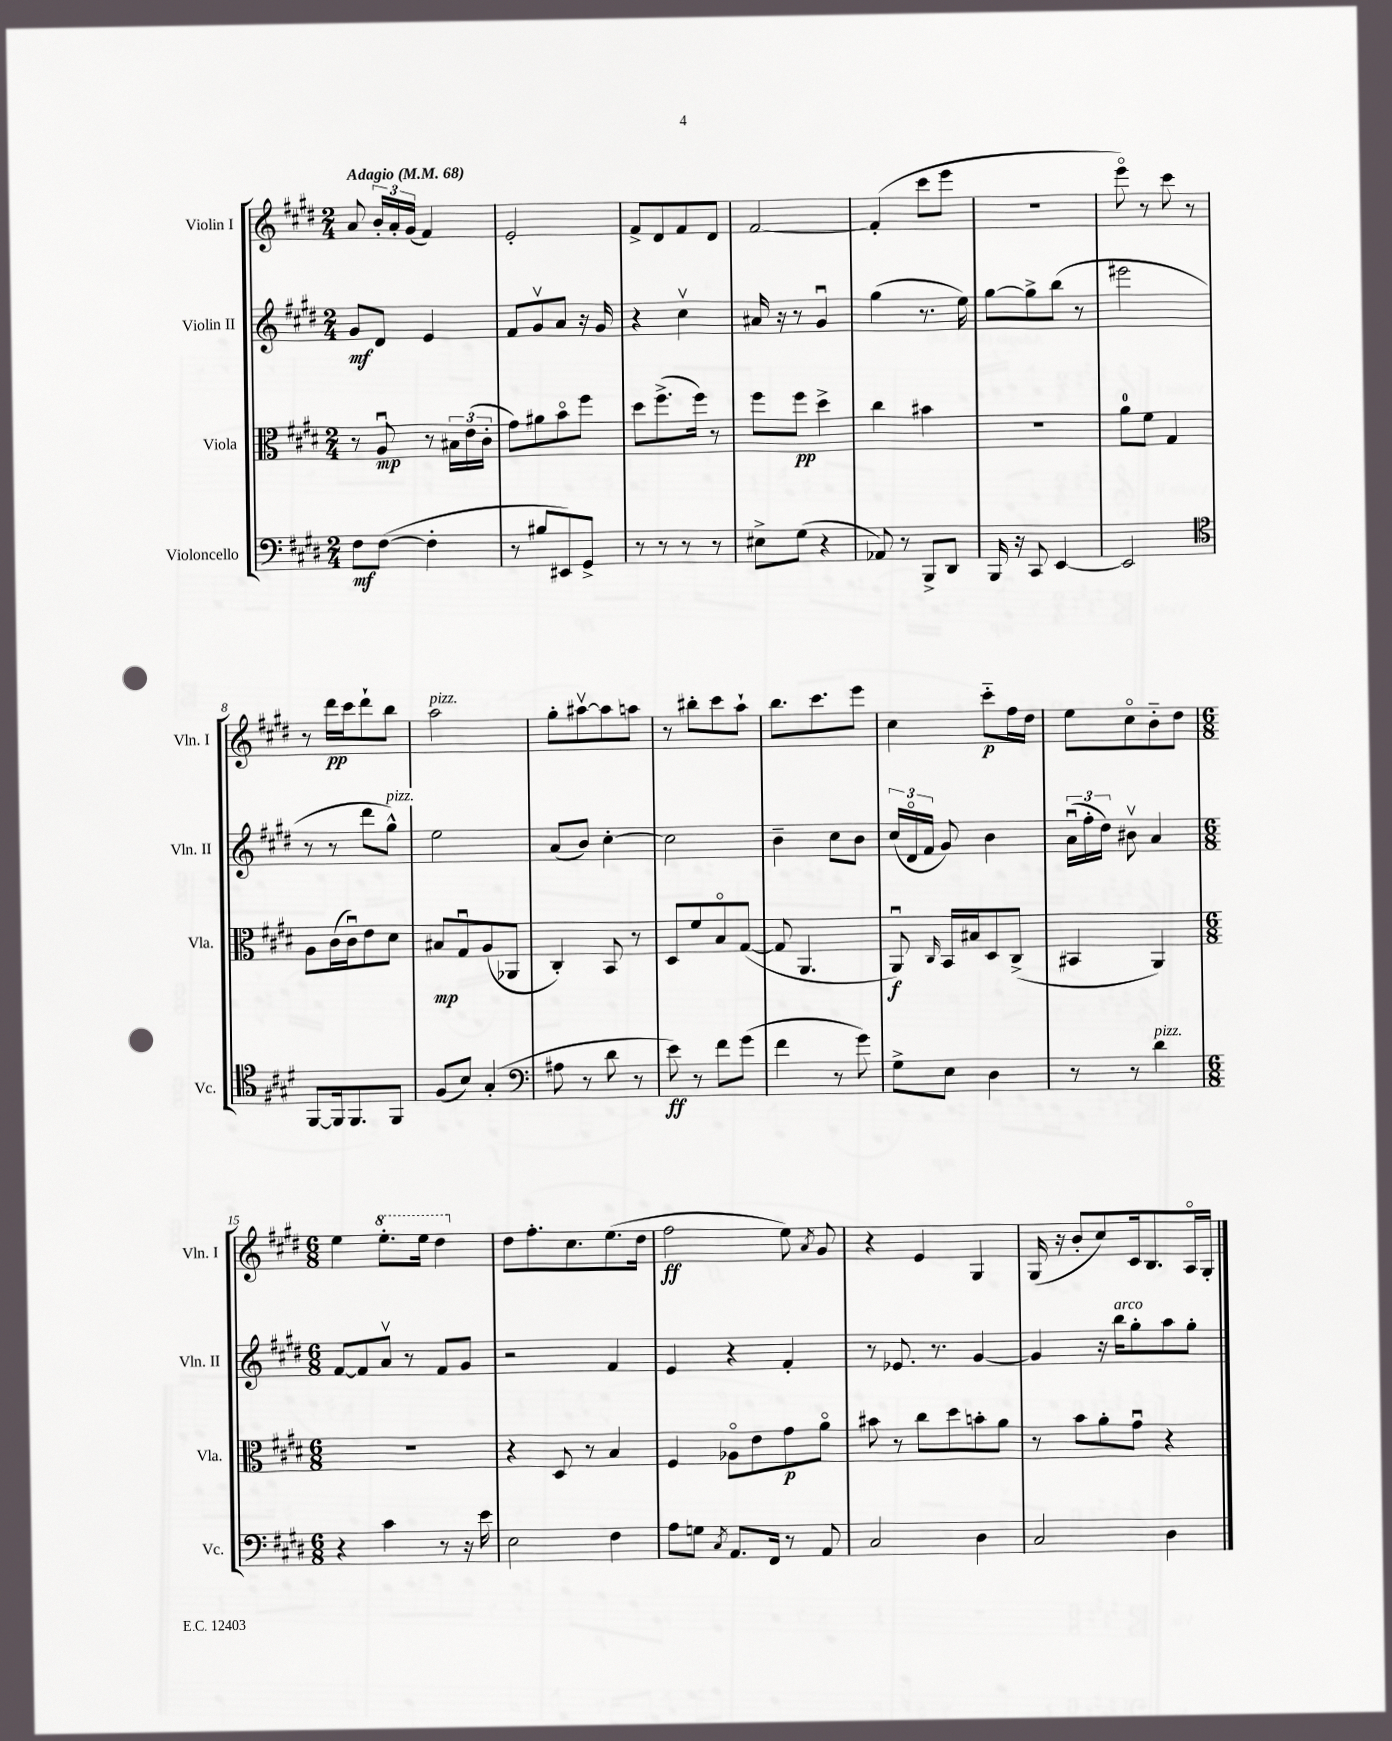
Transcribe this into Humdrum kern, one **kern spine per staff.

**kern	**kern	**kern	**kern
*staff4	*staff3	*staff2	*staff1
*clefF4	*clefC3	*clefG2	*clefG2
*k[f#c#g#d#]	*k[f#c#g#d#]	*k[f#c#g#d#]	*k[f#c#g#d#]
*M2/4	*M2/4	*M2/4	*M2/4
*MM68	*MM68	*MM68	*MM68
8F#	8r	8g#	8a
([8F#	8Au	8d#	24b'
.	.	.	24a'
.	.	.	(24g#
4F#']	8r	4e	4f#)
.	24B#	.	.
.	(24e	.	.
.	24c#'	.	.
=	=	=	=
8r	8g#)	8f#	2e'
8B#	8a#	8g#v	.
8EE#)	8bo	8a	.
8GG#^	8ff#	16r	.
.	.	16g#	.
=	=	=	=
8r	8dd#	4r	8f#^
8r	(8.ff#^	.	8d#
8r	.	4cc#v	8f#
.	16ff#)	.	.
8r	8r	.	8d#
=	=	=	=
8E#^	8ff#	16a#	[2f#
.	.	16r	.
(8G#	8ff#	8r	.
4r	4dd#^	4g#u	.
=	=	=	=
8AA-)	4cc#	(4gg#	(4f#']
8r	.	.	.
8BBB^	4b#	8.r	8ccc#
8DD#	.	.	8eee
.	.	16ee)	.
=	=	=	=
16BBB	2r	[8gg#	2r
16r	.	.	.
8CC#	.	8gg#^]	.
[4EE	.	(8bb	.
.	.	8r	.
=	=	=	=
2EE]	8a	2eee#	8eeeo)
.	8f#	.	8r
.	4G#	.	8ccc#
.	.	.	8r
=	=	=	=
*clefC4	*	*	*
[8FF#	8A	8r	8r
16FF#]	(16c#	8r	16ddd#
8.FF#	16c#u)	.	16ccc#
.	8e	8ddd#	8ddd#`
8FF#	8d#	8gg#^^)	8bb
=	=	=	=
(8F#	8B#	2ee	2aa
8B)	8G#u	.	.
(4G#'	(8A	.	.
.	8AA-	.	.
=	=	=	=
*clefF4	*	*	*
8A#	4C#')	(8a	8gg#'
8r	.	8b)	[8aa#v
8d#	8BB	[4cc#'	8aa#]
8r	8r	.	8aa
=	=	=	=
8e)	8D#	2cc#]	8r
8r	8f#	.	8bb#'
8f#	8Bo	.	8ccc#
(8g#	([8G#	.	8aa`
=	=	=	=
4f#	8G#]	4b~	8.bb
.	4.AA	.	.
.	.	.	8.ccc#
8r	.	8cc#	.
8g#)	.	8b	8eee
=	=	=	=
8G#^	8AAu)	(24cc#	4cc#
.	.	24d#o	.
.	.	24f#	.
.	16qqC#	.	.
8E	16BB	8g#)	.
.	16B#	.	.
4D#	8D#	4b	8ccc#'~
.	(8C#^	.	16ff#
.	.	.	16dd#
=	=	=	=
8r	4BB#	(24au	8ee
.	.	24ff#'	.
.	.	24dd#)	.
8r	.	8b#v	8cc#o
4d#	4AA)	4a	8b'~
.	.	.	8dd#
=	=	=	=
*M6/8	*M6/8	*M6/8	*M6/8
4r	2.r	[8f#	4ee
.	.	8f#]	.
4c#	.	8av	8.eee'
.	.	8r	.
.	.	.	16eee
8r	.	8f#	4ddd#
16r	.	8g#	.
16e	.	.	.
=	=	=	=
2E	4r	2r	8dd#
.	.	.	8.ff#'
.	8D#	.	.
.	.	.	8.cc#
.	8r	.	.
4F#	4B	4f#	(8.ee
.	.	.	16dd#
=	=	=	=
8A	4F#	4e	2ff#
8G	.	.	.
8qC#	.	.	.
8.AA	8A-o	4r	.
.	8e	.	.
16FF#	.	.	.
8r	8g#	4f#'	8ee)
.	.	.	8qa
8AA	8ao	.	8g#
=	=	=	=
2C#	8b#	8r	4r
.	8r	8.e-	.
.	8cc#	.	4e
.	.	8.r	.
.	8dd#	.	.
4D#	8b'	[4g#	4G#
.	8a	.	.
=	=	=	=
2C#	8r	4g#]	(16G#
.	.	.	16r
.	8b	.	8b'
.	8a'	16r	8cc#)
.	.	16bb	.
.	8g#u	8gg#'	16c#
.	.	.	8.B
4D#	4r	8aa	.
.	.	8gg#'	16Ao
.	.	.	16G#'
==	==	==	==
*-	*-	*-	*-
